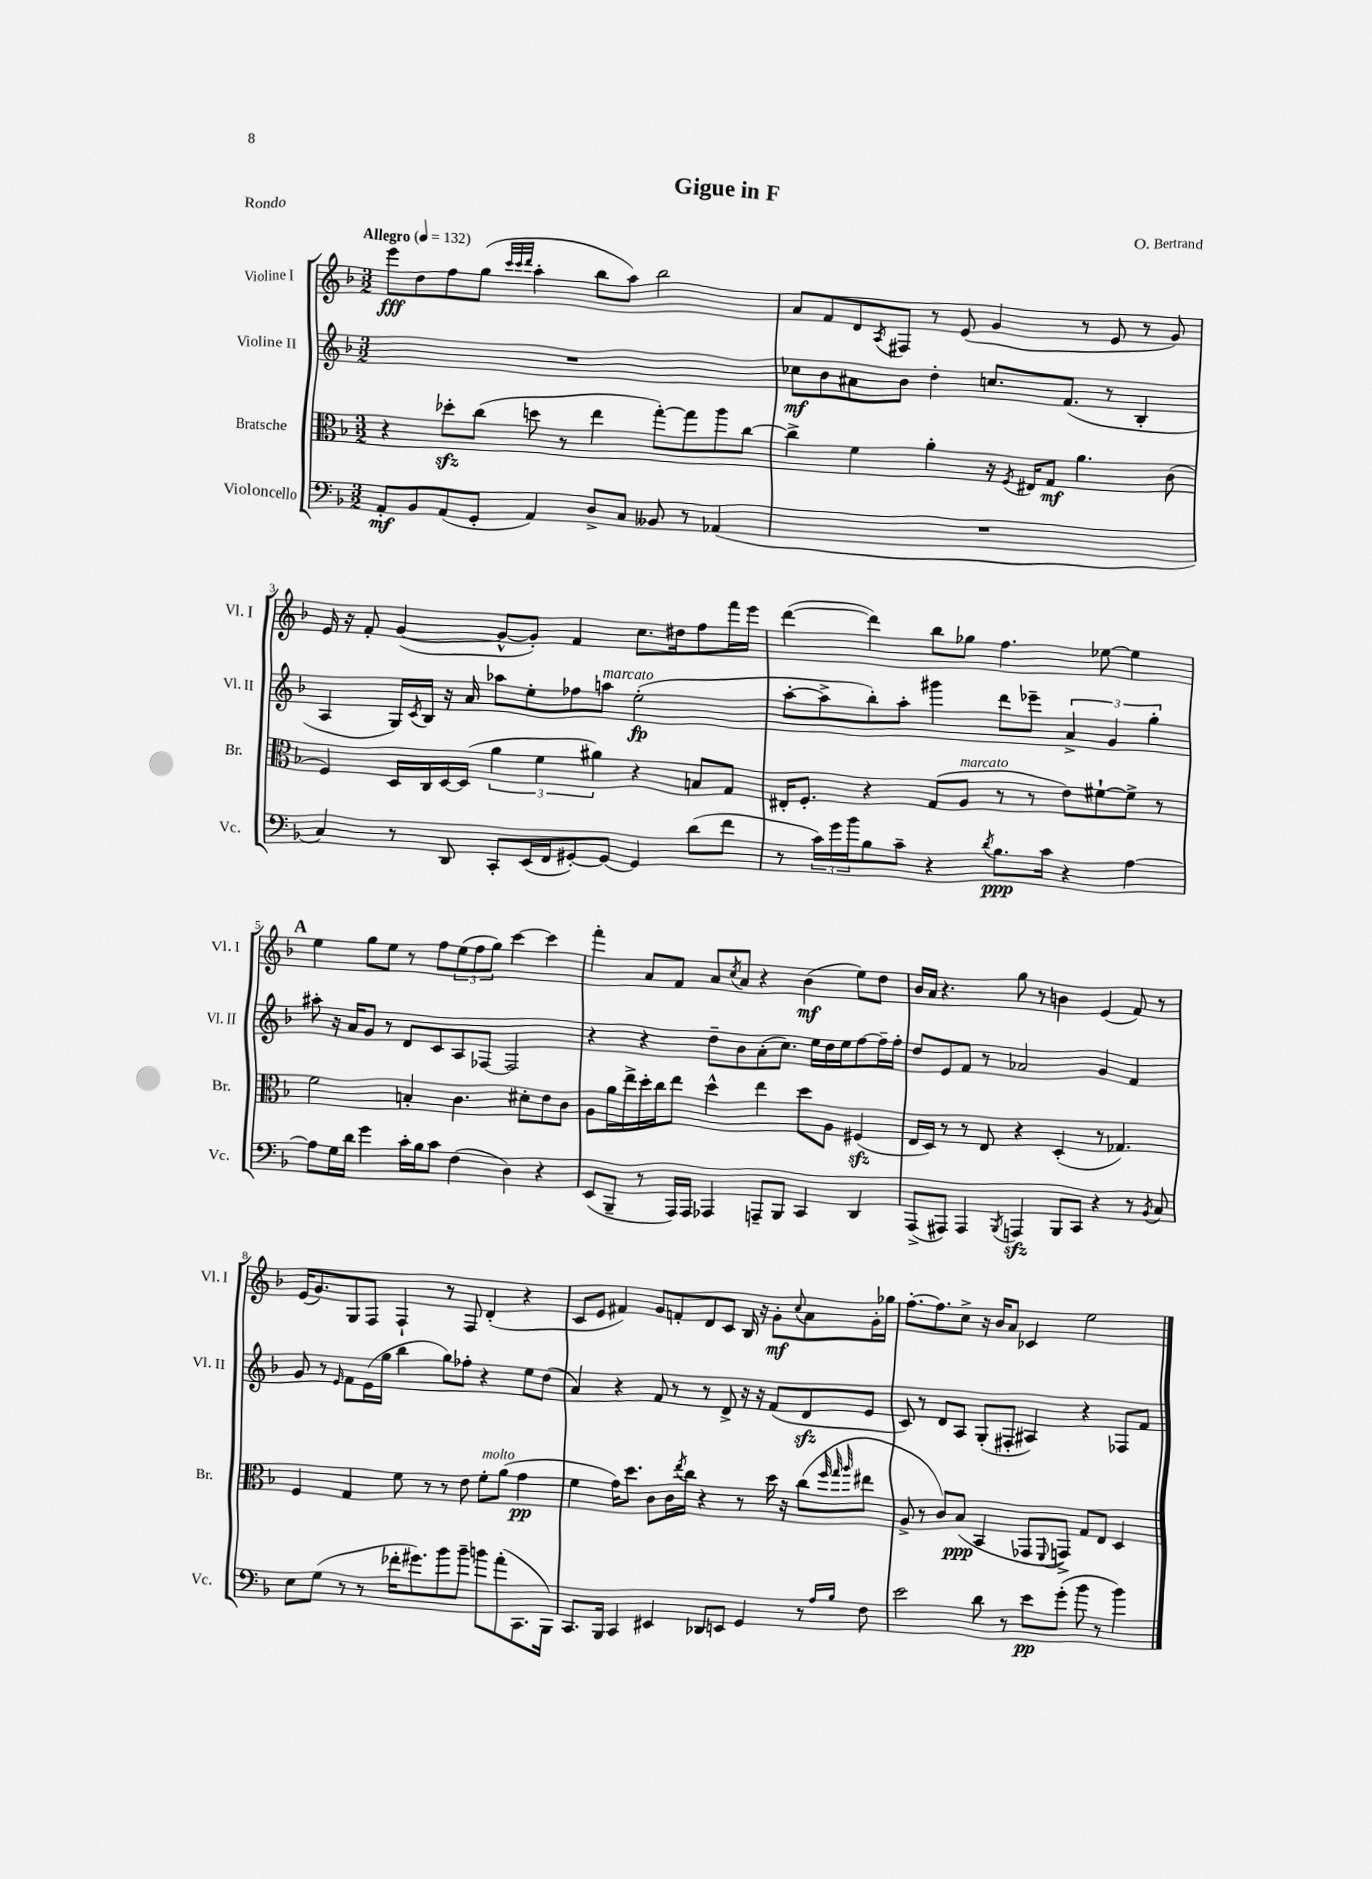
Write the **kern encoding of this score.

**kern	**dynam	**kern	**dynam	**kern	**dynam	**kern	**dynam
*part4	*part4	*part3	*part3	*part2	*part2	*part1	*part1
*staff4	*staff4	*staff3	*staff3	*staff2	*staff2	*staff1	*staff1
*I"Violoncello	*	*I"Bratsche	*	*I"Violine II	*	*I"Violine I	*
*I'Vc.	*	*I'Br.	*	*I'Vl. II	*	*I'Vl. I	*
*clefF4	*	*clefC3	*	*clefG2	*	*clefG2	*
*k[b-]	*	*k[b-]	*	*k[b-]	*	*k[b-]	*
*M3/2	*	*M3/2	*	*M3/2	*	*M3/2	*
*MM132	*	*MM132	*	*MM132	*	*MM132	*
=1	=1	=1	=1	=1	=1	=1	=1
!	!	!	!	!	!	!LO:TX:a:B:t=Allegro	!
8AA'/L	mf	4r	.	1.r	.	8eee\L	fff
8BB-/	.	.	.	.	.	8dd\	.
(8AA/	.	8dd-Xzz'\L	.	.	.	8ff\	.
8GG'/J	.	(8cc\J	.	.	.	(8gg\J	.
.	.	.	.	.	.	32qqccc/LLL	.
.	.	.	.	.	.	32qqccc/	.
.	.	.	.	.	.	32qqddd/JJJ	.
4AA/)	.	8ddn\	.	.	.	4aa'\	.
.	.	8r	.	.	.	.	.
8D^/L	.	4ee\	.	.	.	8bb-\L	.
8C/J	.	.	.	.	.	8aa\J)	.
8BB--X/	.	[8gg'\L)	.	.	.	2bb-\	.
8r	.	8gg\]	.	.	.	.	.
(4AA-X/	.	8aa\	.	.	.	.	.
.	.	[8cc\J	.	.	.	.	.
=2	=2	=2	=2	=2	=2	=2	=2
1.r	.	4cc^\]	.	8cc-X\L	mf	8a/L	.
.	.	.	.	8b-\	.	8f/	.
.	.	4f\	.	8a#X\	.	8d/	.
.	.	.	.	.	.	8qA/	.
.	.	.	.	8b-\J	.	8F#X/J	.
.	.	4a'\	.	4dd'\	.	8r	.
.	.	.	.	.	.	(8e/	.
.	.	16r	.	8.ccn/L	.	4g/	.
.	.	8qF/	.	.	.	.	.
.	.	16E#X/KL	.	.	.	.	.
.	.	8G/J	mf	.	.	.	.
.	.	.	.	(8.f/J	.	.	.
.	.	4.a\	.	.	.	8r	.
.	.	.	.	8r	.	8e/	.
.	.	.	.	4B-'/	.	8r	.
.	.	(8c\	.	.	.	8g/)	.
!!LO:LB:g=z
=3	=3	=3	=3	=3	=3	=3	=3
4C/)	.	4F/)	.	4A/	.	16e/	.
.	.	.	.	.	.	16r	.
.	.	.	.	.	.	8f'/	.
8r	.	16D/LL	.	16G/LL)	.	([4g/	.
.	.	.	.	8qc/	.	.	.
.	.	16C/	.	16B-/JJ	.	.	.
8DD/	.	[16D/	.	16r	.	.	.
.	.	(16D/JJ]	.	16a/	.	.	.
8CC'/L	.	6a\	.	8aa-X\L	.	8g^^/L_	.
(16EE/L	.	.	.	8ee'\	.	8g'/J])	.
.	.	6f\	.	.	.	.	.
16FF/J	.	.	.	.	.	.	.
[8GG#X'/)	.	.	.	8ff-X\	.	4f/	.
.	.	6a#X\)	.	.	.	.	.
!	!	!	!	!LO:TX:a:i:t=marcato	!	!	!
8GG#/J_	.	.	.	8aan\J	.	.	.
4GG#/]	.	4r	.	(2ee'\	fp	8.cc\L	.
.	.	.	.	.	.	16dd#X\k	.
(8d\L	.	8Bn/L	.	.	.	8ff\	.
8f\J	.	8G/J	.	.	.	16fff\L	.
.	.	.	.	.	.	16eee\JJ	.
=4	=4	=4	=4	=4	=4	=4	=4
8r	.	16E#X'/KL	.	[8aa'\L	.	([4ddd\	.
.	.	8.F'/J	.	.	.	.	.
24c\LL)	.	.	.	8aa^\]	.	.	.
24g\	.	.	.	.	.	.	.
24b-\J	.	.	.	.	.	.	.
8B-\	.	4r	.	8bb-'\)	.	4ddd\])	.
8c~\J	.	.	.	8aa'\J	.	.	.
4r	.	(8G/L	.	4ggg#X\	.	8bb-\L	.
!	!	!LO:TX:a:i:t=marcato	!	!	!	!	!
.	.	8A/J	.	.	.	8gg-X\J	.
8qd/	.	.	.	.	.	.	.
8.B-\L	ppp	8r	.	8ddd\L	.	4.ff\	.
.	.	8r	.	8eee-X~\J	.	.	.
16c\Jk	.	.	.	.	.	.	.
4r	.	8e\L)	.	6a^/	.	.	.
.	.	[8f#X`\	.	.	.	[8ee-X\	.
.	.	.	.	6g/	.	.	.
[4A\	.	8f#^\J]	.	.	.	4ee-\]	.
.	.	.	.	6gg'\	.	.	.
.	.	8r	.	.	.	.	.
!!LO:LB:g=z
!!LO:REH:place=s1:t=A
=5	=5	=5	=5	=5	=5	=5	=5
8A\L]	.	2f\	.	8aa#X'\	.	4ee\	.
16G\L	.	.	.	16r	.	.	.
16d\JJ	.	.	.	16a/KL	.	.	.
4g\	.	.	.	8g/J	.	8gg\L	.
.	.	.	.	8r	.	8ee\J	.
16c'\LL	.	4Bn'/	.	8d/L	.	8r	.
16B-\J	.	.	.	.	.	.	.
8c\J	.	.	.	8c/	.	8ff\L	.
(4F\	.	4.c\	.	8A/	.	(12ee\	.
.	.	.	.	.	.	12ff\	.
.	.	.	.	[8F-X/J	.	.	.
.	.	.	.	.	.	12gg\J)	.
4D\)	.	.	.	2F-/]	.	[4ccc\	.
.	.	8d#X'\L	.	.	.	.	.
4r	.	8e\	.	.	.	4ccc\]	.
.	.	8c\J	.	.	.	.	.
=6	=6	=6	=6	=6	=6	=6	=6
(8EE/L	.	8A\L	.	4r	.	4fff'\	.
8BBB-~/J	.	16a\L	.	.	.	.	.
.	.	16ee^\	.	.	.	.	.
8r	.	16dd'\	.	4r	.	8a/L	.
.	.	16cc\J	.	.	.	.	.
16AAA/LL)	.	8ee\J	.	.	.	8f/J	.
16AAA/JJ	.	.	.	.	.	.	.
4AAA-X/	.	4dd^^\	.	8dd~\L	.	8a/L	.
.	.	.	.	.	.	8qcc/	.
.	.	.	.	8b-\	.	8a/J	.
8AAAn~/L	.	4ee\	.	(8a'\	.	4r	.
8BBB-/J	.	.	.	8.cc\J)	.	.	.
4CC/	.	8dd\L	.	.	.	(4b-\	mf
.	.	.	.	16ee\LL	.	.	.
.	.	8A\J	.	16dd\	.	.	.
.	.	.	.	16ee\J	.	.	.
4DD/	.	(4F#Xzz/	.	[8ff\	.	8ee\L)	.
.	.	.	.	16ff~\L]	.	8dd\J	.
.	.	.	.	16ff'\JJ	.	.	.
=7	=7	=7	=7	=7	=7	=7	=7
(8AAA^/L	.	16E/LL	.	8dd/L	.	16b-/LL	.
.	.	16D/JJ)	.	.	.	16a/JJ	.
8AAA#X/J)	.	8r	.	8e/	.	4.r	.
4AAA#/	.	8r	.	8f/J	.	.	.
.	.	8E/	.	8r	.	.	.
8qBBB-/	.	.	.	.	.	.	.
4AAAnzz/	.	4r	.	2a-X/	.	8gg\	.
.	.	.	.	.	.	8r	.
8BBB-/L	.	(4D'/	.	.	.	4bn\	.
8CC/J	.	.	.	.	.	.	.
4r	.	8r	.	4g/	.	(4e/	.
.	.	4.G-X/)	.	.	.	.	.
8r	.	.	.	4f/	.	8f/)	.
8qBB-/	.	.	.	.	.	.	.
8C/	.	.	.	.	.	8r	.
!!LO:LB:g=z
=8	=8	=8	=8	=8	=8	=8	=8
8E\L	.	4F/	.	8g/	.	(16e/KL	.
.	.	.	.	.	.	8.g/)	.
(8G\J	.	.	.	8r	.	.	.
.	.	.	.	16qqe/	.	.	.
8r	.	4G/	.	8f\L	.	8G/	.
8r	.	.	.	(16e\L	.	8F/J	.
.	.	.	.	16gg\JJ	.	.	.
16f-X'\KL	.	8f\	.	4bb-\	.	4F`/	.
8.g#X\)	.	.	.	.	.	.	.
.	.	8r	.	.	.	.	.
8b-\	.	8r	.	8gg\L)	.	8r	.
8b-~\J	.	8e\	.	8ff-X'\J	.	8F/	.
!	!	!LO:TX:a:i:t=molto	!	!	!	!	!
8bn\L	.	8f'\L	.	4r	.	(4d'/	.
(8a'\	.	(8a\J	.	.	.	.	.
8.CC\	.	4g\	pp	8ee\L	.	4r	.
.	.	.	.	(8dd\J	.	.	.
16BBB-\Jk)	.	.	.	.	.	.	.
=9	=9	=9	=9	=9	=9	=9	=9
8.CC/L	.	4f\	.	4a/)	.	8c/L	.
.	.	.	.	.	.	8e/J	.
16BBB-/Jk	.	.	.	.	.	.	.
4CC/	.	16g\KL)	.	4r	.	4f#X/)	.
.	.	8.dd\J	.	.	.	.	.
4EE#X/	.	8c\L	.	8f/	.	8g/L	.
.	.	16c\L	.	8r	.	8fn'/	.
.	.	8qee/	.	.	.	.	.
.	.	16cc\JJ	.	.	.	.	.
8DD-X/L	.	4r	.	8r	.	8d/	.
8EEn/J	.	.	.	8d^/	.	8c/J	.
4GG/	.	8r	.	16r	.	16B-/	.
.	.	.	.	16r	.	16r	.
.	.	16dd\	.	(8f/L	.	8g'\L	mf
.	.	16r	.	.	.	.	.
.	.	.	.	.	.	8qqcc/	.
8r	.	(8cc\L	.	8dzz/	.	8a\	.
.	.	32qqff/	.	.	.	.	.
16qqA/LL	.	32qqgg/	.	.	.	.	.
16qqB-/JJ	.	32qqaa/	.	.	.	.	.
8F\	.	8ee#X\J	.	8e/J	.	16g'\L	.
.	.	.	.	.	.	16gg-X\JJ	.
=10	=10	=10	=10	=10	=10	=10	=10
2e\	.	8A^/	.	8c/)	.	[8.ff'\L	.
.	.	8r	.	8r	.	.	.
.	.	.	.	.	.	8.ff\]	.
.	.	8c/L)	.	8d/L	.	.	.
.	.	(8B-/J	ppp	8A/J	.	8cc^\J	.
8d\	.	4BB-/	.	(8G'/L	.	16r	.
.	.	.	.	.	.	16b-/KL	.
8r	.	.	.	8F#X'/J	.	8a/J	.
8e\L	pp	8GG-X/L	.	4A#X/)	.	4c-X/	.
.	.	8qqFF/	.	.	.	.	.
(8g'\J	.	8GGn^/J)	.	.	.	.	.
8b-\	.	8G/L	.	4r	.	2ee\	.
8r	.	8E/J	.	.	.	.	.
4b-\)	.	4D/	.	8F-X/L	.	.	.
.	.	.	.	8f/J	.	.	.
==	==	==	==	==	==	==	==
*-	*-	*-	*-	*-	*-	*-	*-
